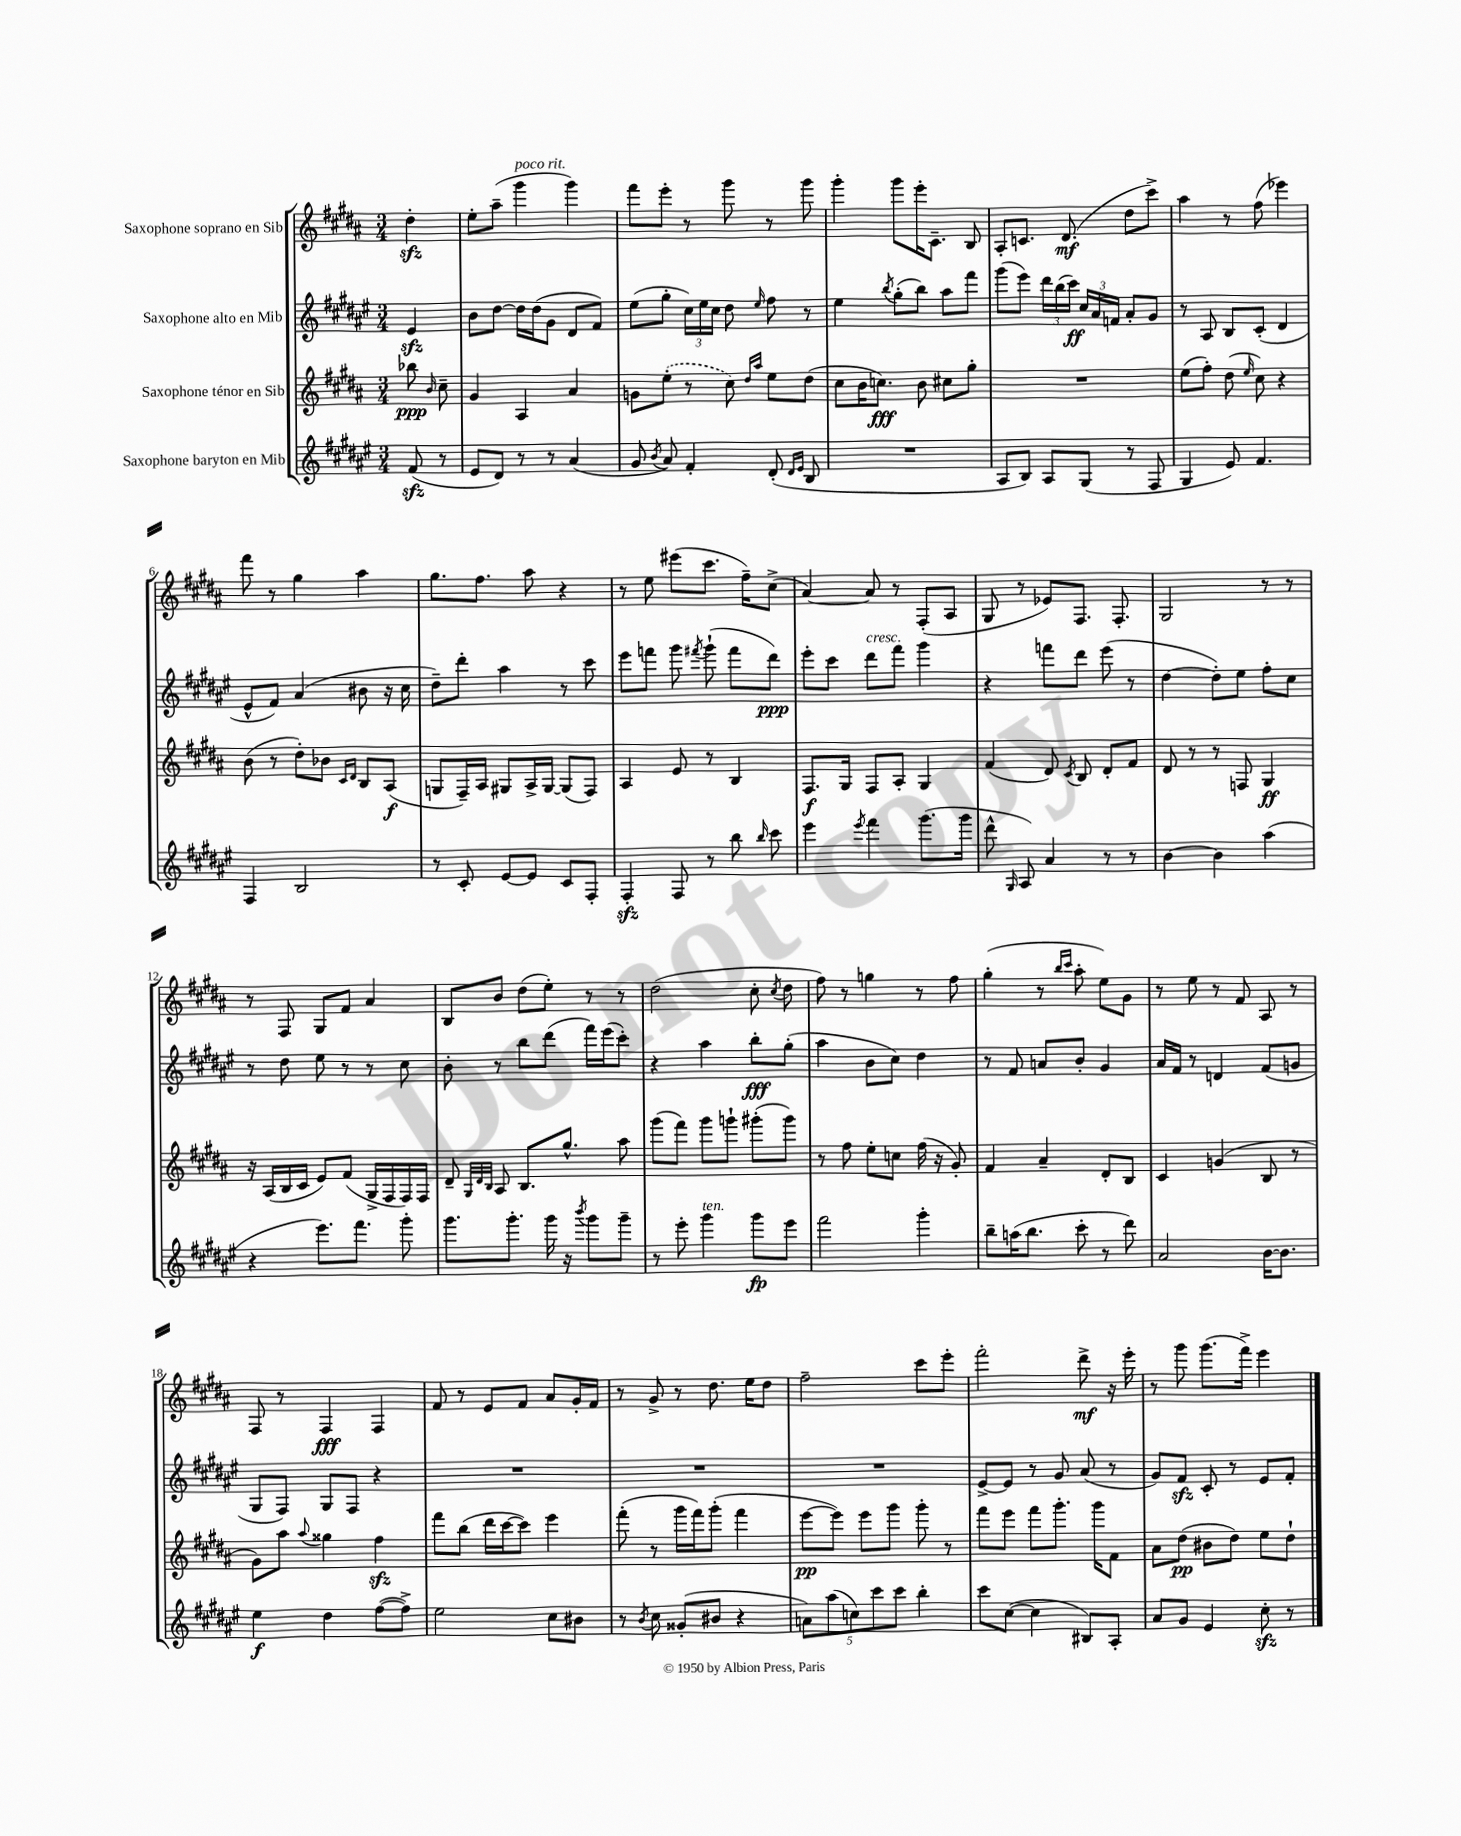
<<
\new StaffGroup <<
\new Staff = "s0" \with { instrumentName = "Saxophone soprano en Sib" } {
    \clef treble \key b \major \numericTimeSignature \time 3/4 \partial 4
    \autoBeamOff dis''4-.\sfz |
    e''8[-. ais''8]--( gis'''4^\markup { \italic "poco rit." } gis'''4) |
    fis'''8[ e'''8]-. r8 gis'''8 r8 gis'''8 |
    gis'''4-. gis'''8[ e'''16-. cis'8.]-- b8 |
    ais8[-. c'8.] dis'8.\mf( dis''8[ cis'''8]->) |
    ais''4 r8 fis''8( ees'''4) |
    fis'''8 r8 gis''4 ais''4 |
    gis''8.[ fis''8.] ais''8 r4 |
    r8 e''8 eis'''8[( cis'''8.] fis''16[--) cis''8]->( |
    ais'4~) ais'8 r8 fis8[-.( ais8] |
    gis8 r8 ees'8[) fis8.] fis8.-. |
    gis2 r8 r8 |
    r8 fis8 gis8[ fis'8] ais'4 |
    b8[ b'8] dis''8[( e''8]-.) r8 r8 |
    dis''2( cis''8-. \acciaccatura { cis''8 } dis''8 |
    fis''8) r8 g''4 r8 fis''8 |
    gis''4-.( r8 \grace { b''16[ cis'''16] } ais''8-. e''8[) gis'8] |
    r8 e''8 r8 fis'8 ais8 r8 |
    fis8 r8 fis4\fff fis4 |
    fis'8 r8 e'8[ fis'8] ais'8[ gis'16-. fis'16] |
    r8 gis'8-> r8 dis''8. e''16[ dis''8] |
    fis''2-- cis'''8[ e'''8]-. |
    fis'''2-. dis'''8->\mf r16 e'''16-. |
    r8 gis'''8 gis'''8.[( fis'''16]->) e'''4 \bar "|." |
}
\new Staff = "s1" \with { instrumentName = "Saxophone alto en Mib" } {
    \clef treble \key fis \major \numericTimeSignature \time 3/4 \partial 4
    \autoBeamOff eis'4\sfz |
    b'8[ dis''8]~ dis''16[ dis''16( gis'8] dis'8[ fis'8]) |
    eis''8[( gis''8]-. \tuplet 3/2 { cis''16[) eis''16 cis''16] } dis''8 \grace { eis''16 } fis''8 r8 |
    eis''4 \acciaccatura { b''8 } gis''8[-.( b''8]) ais''8[ fis'''8] |
    gis'''8[( eis'''8]) \tuplet 3/2 { dis'''16[ b''16( cis'''16]\ff) } \tuplet 3/2 { cis''16[ ais'16 f'16] } ais'8[-. gis'8] |
    r8 ais8 b8[ cis'8]-.( dis'4 |
    eis'8[-^ fis'8]) ais'4( bis'8 r16 cis''16 |
    dis''8[--) dis'''8]-. ais''4 r8 cis'''8 |
    eis'''8[ f'''8] gis'''8 \acciaccatura { fis'''8 } gis'''8-!( fis'''8[ dis'''8]\ppp) |
    eis'''8[-. cis'''8] dis'''8[^\markup { \italic "cresc." } fis'''8] gis'''4 |
    r4 f'''8[ dis'''8] eis'''8( r8 |
    dis''4~ dis''8[-.) eis''8] fis''8[-. cis''8] |
    r8 dis''8 eis''8 r8 r8 cis''8 |
    b'8-. r8 b''8[ dis'''8]( fis'''16[) eis'''16( cis'''8]-.) |
    r4 ais''4 b''8[-.\fff gis''8]-.( |
    ais''4 b'8[ cis''8]) dis''4 |
    r8 fis'8 a'8[ b'8]-. gis'4 |
    ais'16[ fis'16] r8 d'4 fis'8[( g'8] |
    gis8[ fis8]) gis8[ fis8] r4 |
    R2. |
    R2. |
    R2. |
    eis'8[~-> eis'8] r8 gis'8 ais'8( r8 |
    gis'8[) fis'8]\sfz cis'8-. r8 eis'8[ fis'8]-. \bar "|." |
}
\new Staff = "s2" \with { instrumentName = "Saxophone ténor en Sib" } {
    \clef treble \key b \major \numericTimeSignature \time 3/4 \partial 4
    \autoBeamOff bes''8\ppp \grace { b'16 } cis''8-- |
    gis'4 ais4 ais'4 |
    g'8[ \once \slurDashed e''8]-.( r8 cis''8) \grace { dis''16[ ais''16] } e''8[ dis''8]( |
    cis''8[ b'16 c''8.]\fff) b'8 cis''8[ gis''8]-. |
    R2. |
    e''8[( fis''8]-.) dis''8( \grace { e''16 } cis''8) r4 |
    b'8( r8 dis''8[-.) bes'8] \grace { cis'16[ dis'16] } b8[ ais8]\f( |
    g8[ fis16--) ais16] gis8[ ais16-> gis16]~ gis8[( fis8]) |
    ais4 e'8 r8 b4 |
    fis8.[\f gis16] fis8[ ais8]-. gis4 |
    fis'4( dis'8) \acciaccatura { cis'8 } b8 dis'8[-. fis'8] |
    dis'8 r8 r8 f8 gis4\ff |
    r16 ais16[( b16 cis'16] e'8[) fis'8]( gis16[-> fis16 fis16) fis16] |
    dis'8-- \grace { gis32[ dis'32 b32] } ais8 b8.[ gis''8.]-^ ais''8 |
    gis'''8[( fis'''8]) gis'''8[ g'''8]-! gis'''8[-.( gis'''8]) |
    r8 fis''8 e''8[-. c''8] fis''16( r16 gis'8-.) |
    fis'4 ais'4-- dis'8[-. b8] |
    cis'4 g'4( b8 r8 |
    gis'8[) ais''8] \appoggiatura { ais''8 } gisis''4 fis''4\sfz |
    fis'''8[ b''8]( dis'''16[ cis'''16~ cis'''8]) e'''4 |
    fis'''8-.( r8 gis'''16[ fis'''16) gis'''8]-.( fis'''4 |
    e'''8[~\pp e'''8]) e'''8[ gis'''8] gis'''8-. r8 |
    fis'''8[ e'''8] fis'''8[ gis'''8.]-. gis'''16[ fis'8] |
    ais'8[ dis''8]\pp( bis'8[ dis''8]) e''8[ dis''8]-! \bar "|." |
}
\new Staff = "s3" \with { instrumentName = "Saxophone baryton en Mib" } {
    \clef treble \key fis \major \numericTimeSignature \time 3/4 \partial 4
    \autoBeamOff fis'8\sfz( r8 |
    eis'8[ dis'8]) r8 r8 ais'4( |
    gis'8 \acciaccatura { b'8 } ais'8) fis'4-. dis'8-.( \grace { dis'16[ eis'16] } b8 |
    R2. |
    ais8[ b8]) ais8[ gis8]( r8 fis8 |
    gis4 eis'8) fis'4. |
    fis4 b2 |
    r8 cis'8-. eis'8[~ eis'8] cis'8[ fis8]-. |
    fis4-.\sfz fis8 r8 b''8 \grace { b''16 } cis'''8 |
    eis'''4 \acciaccatura { eis'''8 } fis'''4 gis'''8.[( gis'''16] |
    dis'''8-^ \grace { gis16 } ais8) ais'4 r8 r8 |
    b'4~ b'4 ais''4( |
    r4 eis'''8.[) fis'''8.] gis'''8-. |
    gis'''8.[ gis'''8.]-. gis'''16 r16 \acciaccatura { b'''8 } gis'''8[ gis'''8]-- |
    r8 eis'''8-. gis'''4^\markup { \italic "ten." } gis'''8[\fp eis'''8] |
    fis'''2 gis'''4-. |
    b''8[-- a''16( b''8.] cis'''8-. r8 dis'''8) |
    ais'2 b'16[~ b'8.] |
    eis''4\f dis''4 fis''8[~( fis''8]->) |
    eis''2 cis''8[ bis'8] |
    r8 \acciaccatura { b'8 } cis''8 gisis'8[-.( bis'8] r4 |
    \tuplet 5/4 { a'8[) ais''8( c''8) cis'''8 cis'''8] } b''4-. |
    cis'''8[ cis''8]~( cis''4 bis8[) ais8]-. |
    ais'8[ gis'8] eis'4 cis''8-.\sfz r8 \bar "|." |
}
>>
>>
